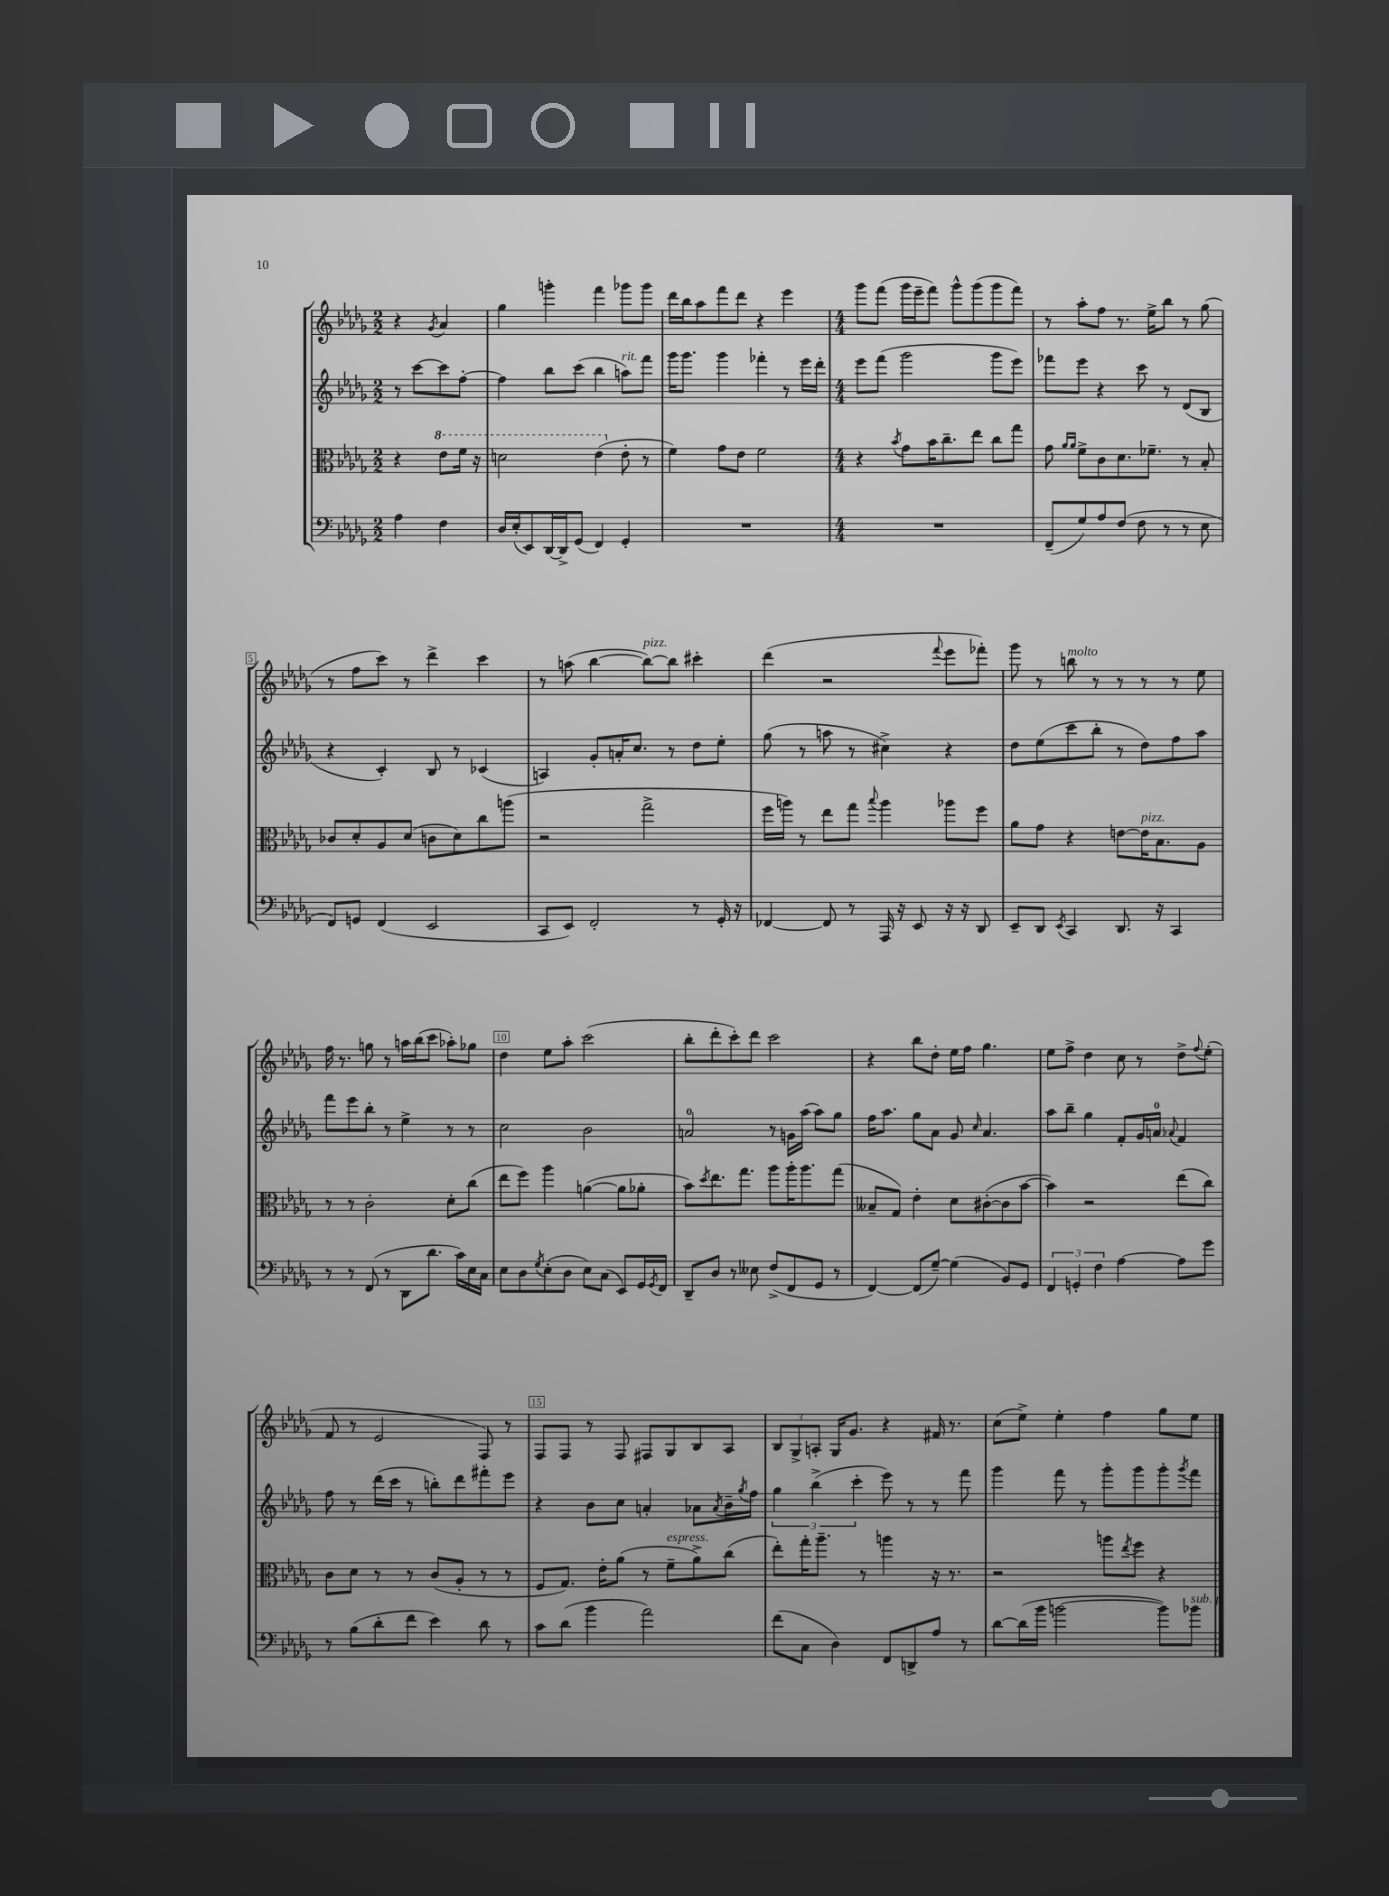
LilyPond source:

<<
\new StaffGroup <<
\new Staff = "s0" {
    \clef treble \key des \major \numericTimeSignature \time 2/2 \partial 2
    r4 \acciaccatura { ges'8 } aes'4 |
    ges''4 g'''4-. f'''4 ges'''8 ges'''8 |
    des'''16 bes''16 aes''8 f'''8 des'''8 r4 ees'''4 |
    \numericTimeSignature \time 4/4 ges'''8 f'''8( ges'''16 ees'''16-- f'''8) ges'''8-^ ges'''8( ges'''8 f'''8) |
    r8 aes''8-. f''8 r8. ees''16-> bes''8 r8 ges''8( |
    r8 f''8 c'''8) r8 des'''4-> c'''4 |
    r8 a''8( bes''4~ bes''8~^\markup { \italic "pizz." }) bes''8 cis'''4-. |
    des'''4( r2 \appoggiatura { f'''8 } ees'''8 fes'''8-.) |
    ges'''8 r8 b''8^\markup { \italic "molto" } r8 r8 r8 r8 ees''8 |
    f''16 r8. g''8 r8 a''16 bes''16( c'''8 aes''8-.) ges''8 |
    des''4 ees''8 aes''8-. c'''2( |
    bes''8-. des'''8-. c'''8-.) des'''8 c'''2 |
    r4 bes''8 des''8-. ees''16 f''16 ges''4. |
    ees''8 f''8-> des''4 c''8 r8 des''8-> \appoggiatura { f''8 } ees''8-.( |
    f'8 r8 ees'2 f8) r8 |
    f8 f8 r8 f8 fis8 ges8 bes8 aes8 |
    \tuplet 3/2 { bes8 ges8-> a8-. } ges16 ges'8. r4 fis'16 r8. |
    c''8( ees''8->) ees''4-. f''4 ges''8 ees''8 \bar "|." |
}
\new Staff = "s1" {
    \clef treble \key des \major \numericTimeSignature \time 2/2 \partial 2
    r8 c'''8~ c'''8 f''8~-. |
    f''4 bes''8 c'''8( bes''4 a''8^\markup { \italic "rit." }) f'''8 |
    ges'''16 ges'''8. ges'''4 fes'''4-. r8 ees'''16 des'''16-. |
    \numericTimeSignature \time 4/4 ees'''8 f'''8( ges'''2 ges'''8 ees'''8) |
    fes'''8 ees'''8 r4 c'''8 r8 des'8( bes8 |
    r4 c'4-.) bes8 r8 ces'4( |
    a4) ges'8-. a'16-. c''8. r8 des''8 ees''8-. |
    ges''8( r8 a''8 r8 cis''4->) r4 |
    des''8 ees''8( c'''8 bes''8-. r8 des''8) f''8 aes''8 |
    f'''8 ees'''8 bes''8-. r8 ees''4-> r8 r8 |
    c''2 bes'2 |
    a'2-0 r8 g'16 aes''16( aes''8) ges''8 |
    f''16 aes''8. ges''8 aes'8 ges'8 \grace { c''16 } aes'4. |
    aes''8 bes''8-- ges''4 f'8-. ges'16 a'16-0 \appoggiatura { aes'8 } f'4 |
    f''8 r8 des'''16( c'''16 r8 b''8-.) des'''8 fis'''8-. ees'''8 |
    r4 bes'8 c''8 a'4-. aes'8 \acciaccatura { aes'8 } bes'16-- \acciaccatura { ges''8 } f''16 |
    \tuplet 3/2 { ges''4 bes''4->( c'''4-. } ees'''8) r8 r8 f'''8 |
    ges'''4 f'''8 r8 ges'''8-. ges'''8 ges'''8-. \acciaccatura { ges'''8 } f'''8 \bar "|." |
}
\new Staff = "s2" {
    \clef alto \key des \major \numericTimeSignature \time 2/2 \partial 2
    r4 \ottava #1 ees''8 f''16 r16 |
    d''2 ees''4( \ottava #0 ees'8-. r8 |
    f'4) ges'8 ees'8 f'2 |
    \numericTimeSignature \time 4/4 r4 \acciaccatura { bes'8 } ges'8 bes'16 c''8.-- ees''8 c''8 ges''8 |
    ges'8 \grace { aes'16 aes'16 } f'8-> c'8 des'8. fes'8.-- r8 bes8-. |
    ces'8 des'8-. aes8 des'8( c'8 des'8) c''8 a''8( |
    r2 ges''2-> |
    f''16 a''16) r8 ees''8 ges''8 \appoggiatura { bes''8 } a''4 aes''8 f''8 |
    aes'8 ges'8 r4 e'8~ e'16^\markup { \italic "pizz." } bes8. aes8 |
    r8 r8 c'2-. des'8-. c''8( |
    ees''8 f''8) aes''4 a'4~( a'8 aes'8-. |
    bes'8) \acciaccatura { des''8 } ees''8. ges''8. aes''8 aes''16-. aes''8. ges''8( |
    beses8-- ges8) ees'4-. des'8 cis'8~-.( cis'8 bes'8~ |
    bes'4) r2 ees''8( c''8) |
    c'8 des'8 r8 r8 c'8( aes8-. r8 r8 |
    f8 ges8.) ees'16-. aes'8( r8 f'8--^\markup { \italic "espress." } aes'8->) c''8( |
    ees''8-.) ges''16-. aes''8.-- r8 a''4 r16 r8. |
    r2 a''8 \acciaccatura { ees''8 } f''8 r4 \bar "|." |
}
\new Staff = "s3" {
    \clef bass \key des \major \numericTimeSignature \time 2/2 \partial 2
    aes4 f4 |
    des16 ees16-.( ees,8) des,16~ des,16-> ges,8( f,4) ges,4-. |
    R1 |
    \numericTimeSignature \time 4/4 R1 |
    f,8--( ges8) aes8 f8( f8 r8 r8 ees8 |
    f,8) g,8 f,4( ees,2 |
    c,8 ees,8) f,2-. r8 ges,16-. r16 |
    fes,4~ fes,8 r8 aes,,16 r16 ees,8 r16 r16 des,8 |
    ees,8-- des,8 \acciaccatura { ees,8 } c,4 des,8. r16 c,4 |
    r8 r8 f,8( r8 des,8 des'8. c'16) ees16 c16 |
    ees8 des8 \acciaccatura { ges8 } ees8-.( des8 ees8) c8( ees,8) ges,16 \acciaccatura { ges,8 } f,16 |
    des,8-- des8 r8 eeses8 f8->( f,8 ges,8 r8 |
    f,4~) f,8( ges8~--) ges4( bes,8) ges,8 |
    \tuplet 3/2 { f,4 g,4-. f4 } aes4~ aes8 ges'8 |
    r8 bes8( des'8-. f'8 ees'4) des'8 r8 |
    c'8 des'8( bes'4 aes'2) |
    f'8( c8 des4) f,8 d,8-> aes8 r8 |
    des'8~ des'16( bes'16 b'2~ b'8) bes'8^\markup { \italic "sub. p" } \bar "|." |
}
>>
>>
